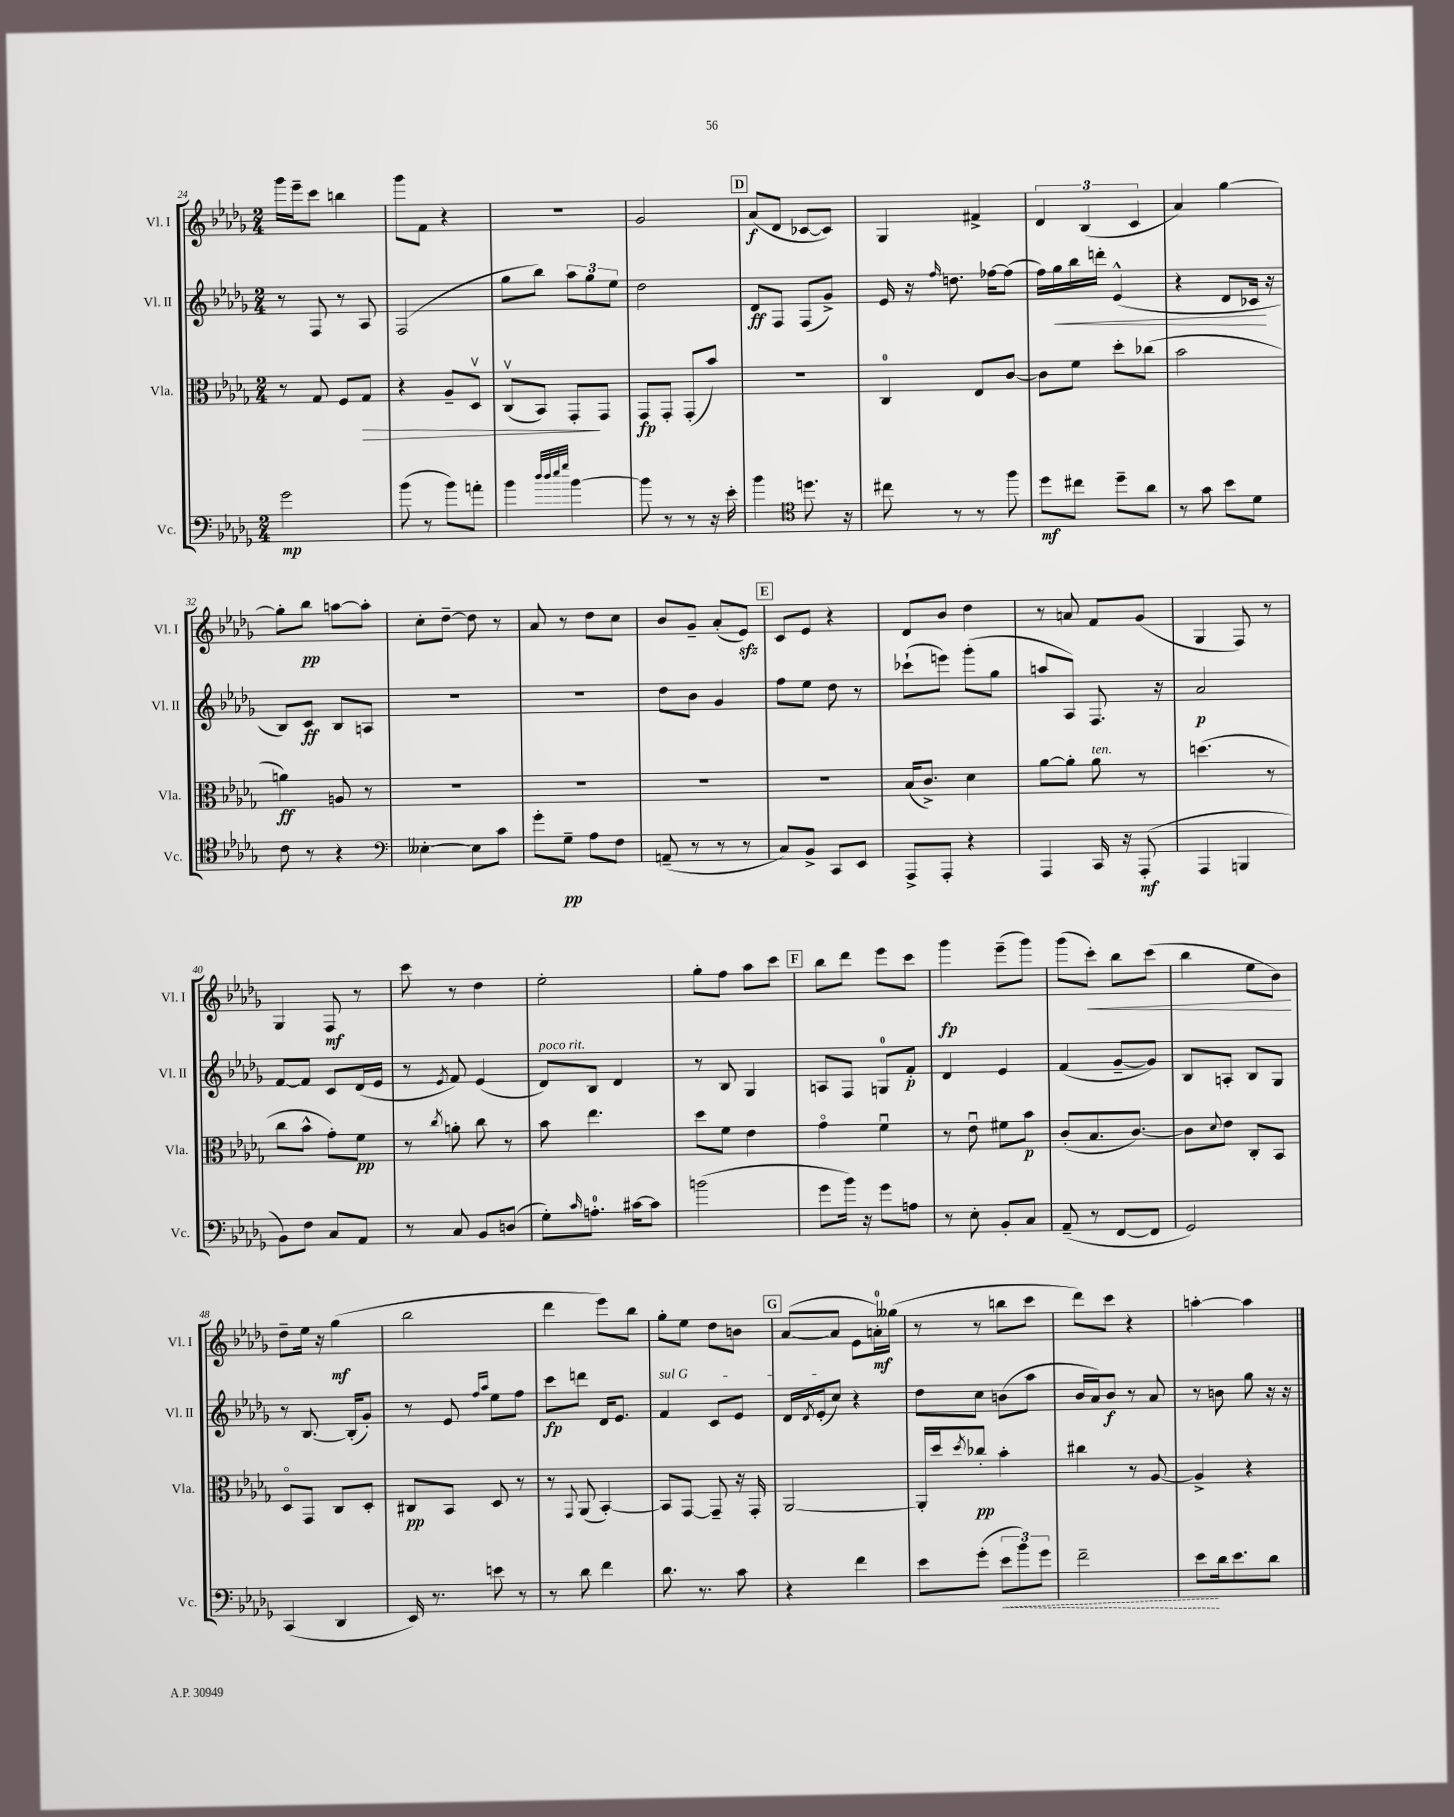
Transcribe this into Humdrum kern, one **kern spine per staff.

**kern	**kern	**kern	**kern
*staff4	*staff3	*staff2	*staff1
*clefF4	*clefC3	*clefG2	*clefG2
*k[b-e-a-d-g-]	*k[b-e-a-d-g-]	*k[b-e-a-d-g-]	*k[b-e-a-d-g-]
*M2/4	*M2/4	*M2/4	*M2/4
2g-\	8r	8r	16ggg-\LL
.	.	.	16eee-~\J
.	8G-/	8F/	8ccc\J
.	8F/L	8r	4bb\
.	8G-/J	8A-/	.
=	=	=	=
(8b-\	4r	(2F/	8ggg-\L
8r	.	.	8f\J
8b-\L)	8A-~/L	.	4r
8a'\J	8D-v/J	.	.
=	=	=	=
4b-\	(8Cv/L	8gg-\L	2r
.	8BB-/J)	8bb-\J)	.
32qqdd-/LLL	.	.	.
32qqdd-/	.	.	.
32qqee-/	.	.	.
32qqgg-/JJJ	.	.	.
[4b-\	8GG-'/L	12aa-\L	.
.	.	12gg-\	.
.	8GG-/J	.	.
.	.	12ee-\J	.
=	=	=	=
8b-\]	8GG-/L	2dd-\	2g-/
8r	8GG-'/J	.	.
8r	(8GG-'/L	.	.
16r	8b-/J)	.	.
16e-'\	.	.	.
=	=	=	=
4b-\	2r	8d-/L	(8a-/L
.	.	8F/J	8d-/J
*clefC4	*	*	*
8.dd\	.	(8F/L	[8c-/L
.	.	8g-^/J)	8c-/]J)
16r	.	.	.
=	=	=	=
8cc#\	4C/	16e-/	4G-/
.	.	16r	.
.	.	16qqff/	.
8r	.	8.dd\	.
8r	8E-/L	.	4f#^/
.	.	[16ff-\LK	.
8ff\	[8c/J	(8ff-\]J	.
=	=	=	=
8dd-\L	8c\]L	16ff\LL)	6d-/
.	.	16gg-\	.
8cc#\J	8f\J	16bb-\	.
.	.	.	(6B-/
.	.	16ddd'\JJ	.
8dd-~\L	8dd-'\L	(4e-^^/	.
.	.	.	6c/
8a-\J	(8cc-\J	.	.
=	=	=	=
8r	2b-\	4r	4a-/)
8g-\	.	.	.
8b-\L	.	8d-/L	[4gg-\
8d-\J	.	16c-/Jk	.
.	.	16r	.
=	=	=	=
8c\	4a\)	8B-/L)	8gg-'\]L
8r	.	8c/J	8bb-\J
4r	8A/	8B-/L	[8aa\L
.	8r	8A/J	8aa'\]J
=	=	=	=
*clefF4	*	*	*
[4E--'\	2r	2r	8cc'\L
.	.	.	[8dd-~\J
8E--\]L	.	.	8dd-\]
8c\J	.	.	8r
=	=	=	=
8g-'\L	2r	2r	8a-/
8G-~\J	.	.	8r
8A-\L	.	.	8dd-\L
8F\J	.	.	8cc\J
=	=	=	=
(8AA~/	2r	8dd-\L	8b-/L
8r	.	8b-\J	8g-~/J
8r	.	4g-/	(8a-'/L
8r	.	.	8e-/J)
=	=	=	=
8C/L)	2r	8ff\L	8c/L
8BB-^/J	.	8ee-\J	8e-/J
8CC/L	.	8dd-\	4r
8EE-/J	.	8r	.
=	=	=	=
8AAA-^/L	(16B-/LK	(8ccc-`\L	8d-/L
.	8.c^/J)	.	.
8AAA-'/J	.	8eee\J)	8b-/J
4r	4d-\	(8ggg-'\L	4dd-\
.	.	8gg-\J	.
=	=	=	=
4AAA-/	[8a-\L	8aa/L	8r
.	8a-'\]J	8A-/J)	8a/
16CC/	8a-\	8.F/	8f/L
16r	.	.	.
(8AAA-'/	8r	.	(8g-/J
.	.	16r	.
=	=	=	=
4AAA-/	(4.dd\	2a-/	4G-/
4BBB/	.	.	8F/)
.	8r	.	8r
=	=	=	=
8BB-\L)	8cc\L	[8f/L	4G-/
8F\J	8b-^^\J	8f/]J	.
8C/L	8g-'\L)	8c/L	8F/
8AA-/J	8f\J	(16d-/L	8r
.	.	16e-/JJ	.
=	=	=	=
8r	8r	8r	8ccc\
.	8qcc/	8qe-/	.
8C/	8a'\	8f/)	8r
8BB-/L	8cc\	(4e-/	4dd-\
(8D/J	8r	.	.
=	=	=	=
8G-'\L)	8b-\	8d-/L)	2ee-'\
16qqc/	.	.	.
8.A'\J	4.ee-\	8B-/J	.
.	.	4d-/	.
[16c#\LK	.	.	.
8c#\]J	.	.	.
=	=	=	=
(2b\	8dd-\L	8r	8gg-'\L
.	8f\J	8B-/	8ff\J
.	4e-\	4G-/	8aa-\L
.	.	.	8ccc\J
=	=	=	=
8g-\L	4g-o\	8A/L	8bb-\L
16b-\Jk)	.	8F/J	8ddd-\J
16r	.	.	.
8g-\L	4fu\	8G/L	8eee-\L
8A\J	.	8f'/J	8ccc\J
=	=	=	=
8r	8r	4d-/	4ggg-\
8E-'\	8e-u\	.	.
8BB-'/L	8f#\L	4e-/	(8eee-~\L
8C/J	8b-\J	.	8ggg-\J)
=	=	=	=
(8AA-~/	(8c'/L	(4f/	(8ggg-\L
8r	8.B-/	.	8ccc'\J)
[8FF/L	.	[8g-~/L	8bb-\L
.	[8.c/J)	.	.
8FF/]J	.	8g-/]J)	(8ccc\J
=	=	=	=
2GG-/)	8c\]L	8B-/L	4bb-\
.	8qqd-/	.	.
.	8e-\J	8A'/J	.
.	8C'/L	8B-/L	8ee-\L
.	8BB-/J	8G-/J	8b-\J)
=	=	=	=
(4CC/	8D-o/L	8r	8dd-~\L
.	8GG-/J	[8.B-/	16ee-\Jk
.	.	.	16r
4DD-/	8C/L	.	(4gg-\
.	.	(16B-'/]LK	.
.	8D-'/J	8g-'/J)	.
=	=	=	=
16EE-/)	8C#/L	8r	2bb-\
8.r	.	.	.
.	8BB-/J	8e-/	.
.	.	16qqff/LL	.
.	.	16qqaa-/JJ	.
8e\	8D-/	8ee-\L	.
8r	8r	8ff\J	.
=	=	=	=
8r	8r	8ccc\L	4ddd-\
.	8qqGG-/	.	.
8d-\	(8AA-/	8ddd\J	.
4f\	[4BB-'/)	16d-/LK	8eee-\L)
.	.	8.e-/J	.
.	.	.	8bb-\J
=	=	=	=
8.d-\	8BB-/]L	4f/	8gg-'\L
.	[8GG-/J	.	8ee-\J
8.r	.	.	.
.	8GG-~/]	8c/L	8dd-\L
8c\	16r	8e-/J	8b\J
.	16GG-'/	.	.
=	=	=	=
4r	[2AA-/	16d-/LL	([8a-/L
.	.	8qd-/	.
.	.	(16e-'/J	.
.	.	8cc/J)	8a-/]J
4f\	.	4r	8e-\L
.	.	.	16a'\L)
.	.	.	(16gg--\JJ
=	=	=	=
8e-\L	16AA-'/]LL	8dd-\L	8r
.	16dd-/J	.	.
.	8qdd-/	.	.
(8g-'\J	8cc-'/J	8cc\J	8r
12e-\L	4b-'\	(8b\L	8bb\L
12b-\)	.	.	.
.	.	8aa-\J	8ccc\J
12g-\J	.	.	.
=	=	=	=
2f~\	4cc#\	16b-/LL	8ddd-\L)
.	.	16a-/J)	.
.	.	8b-/J	8ccc\J
.	8r	8r	4r
.	[8A-/	8a-/	.
=	=	=	=
8e-\L	4A-^/]	8r	[4aa'\
16d-\k	.	8b\	.
8.e-\	.	.	.
.	4r	8gg-\	4aa\]
8d-\J	.	16r	.
.	.	16r	.
==	==	==	==
*-	*-	*-	*-
